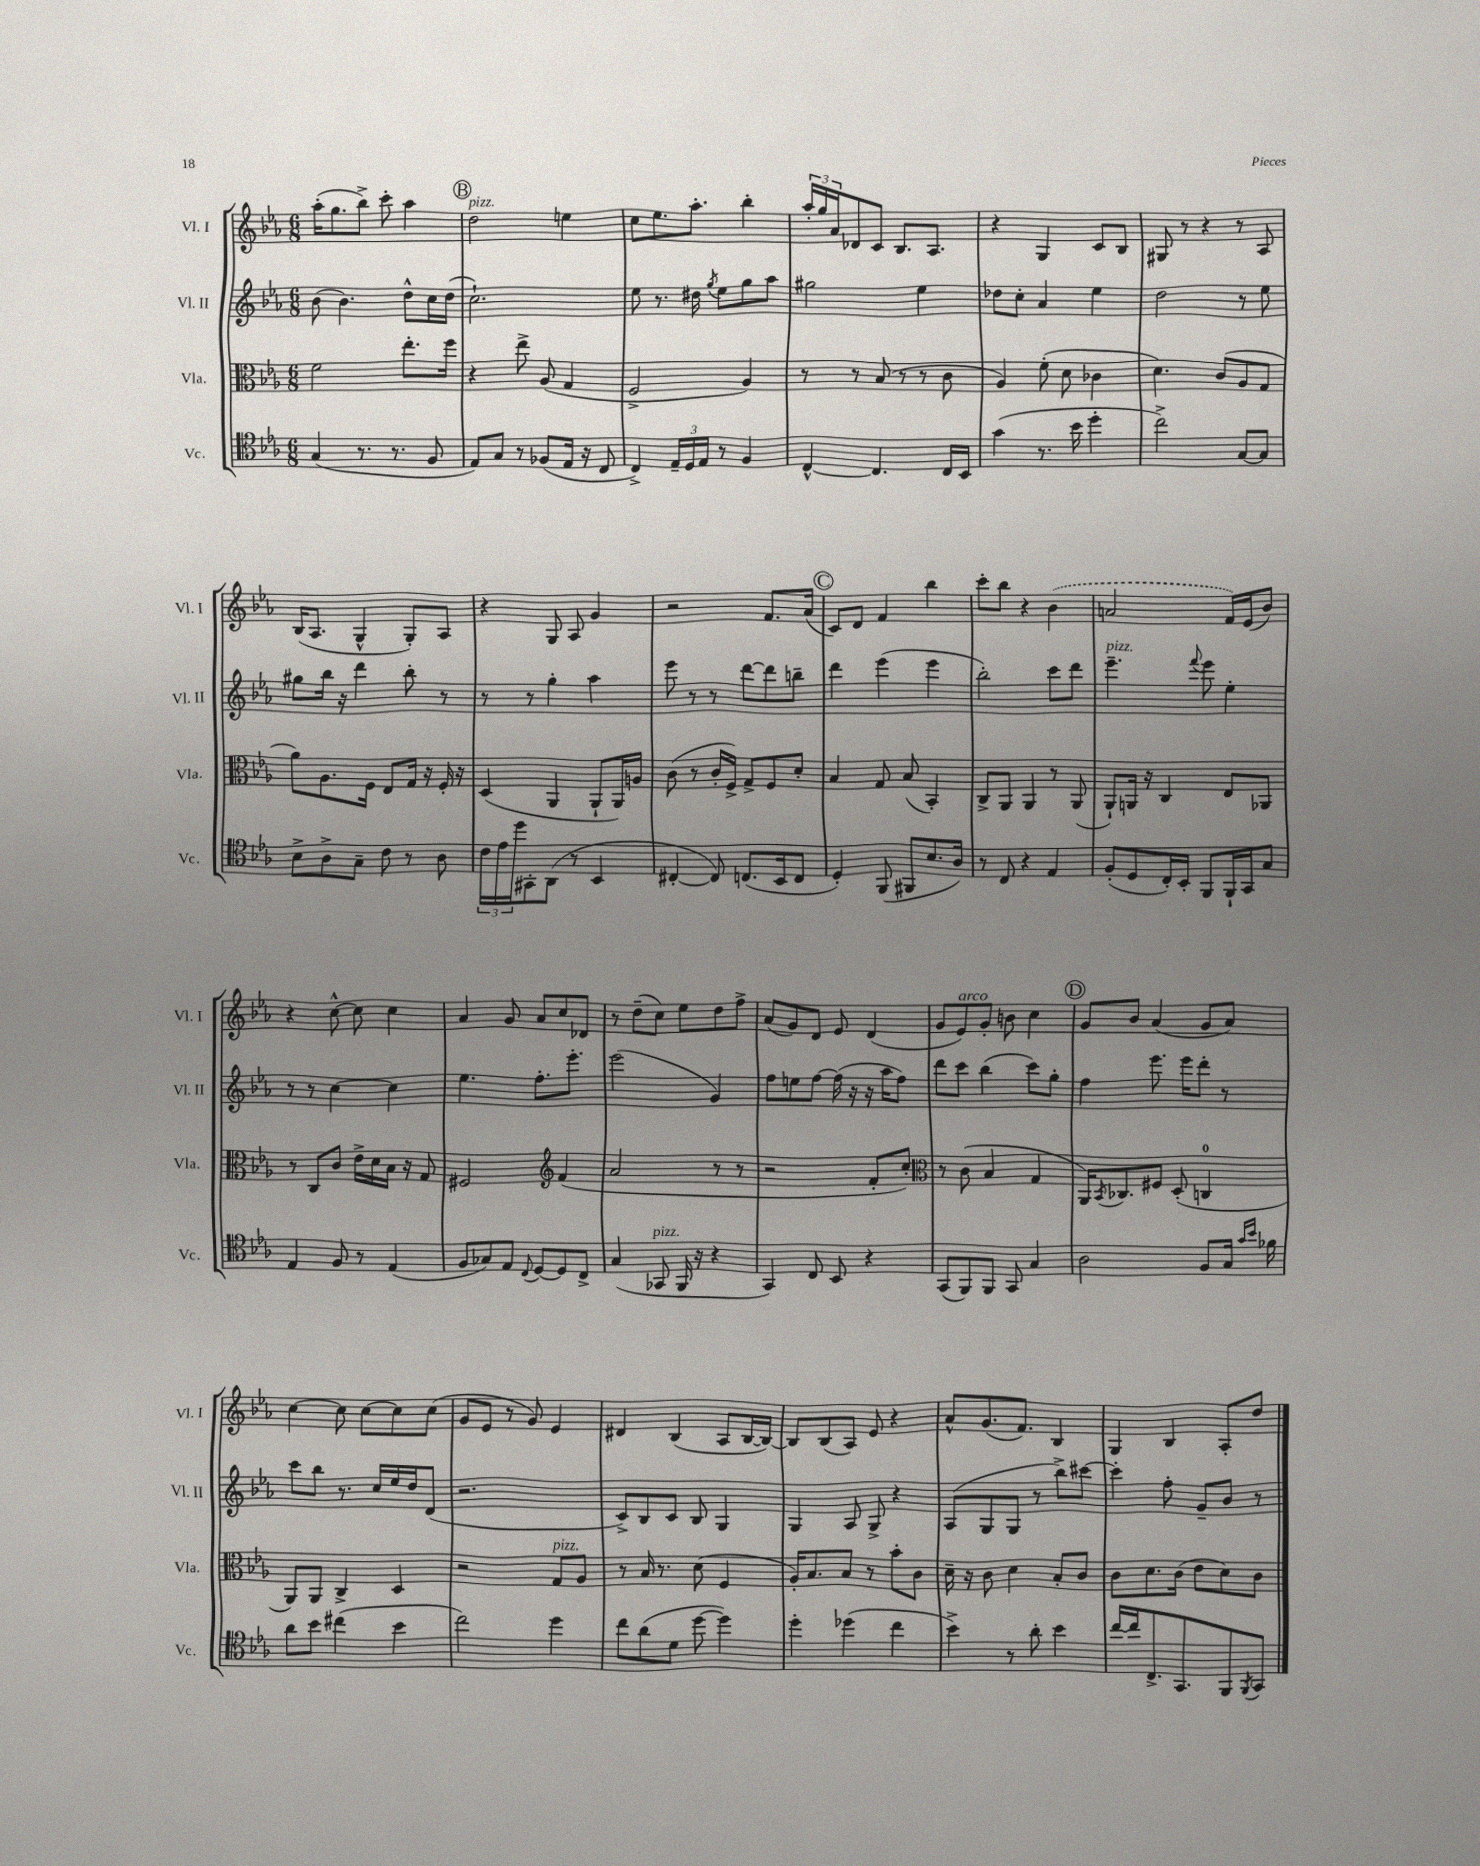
<<
\new StaffGroup <<
\new Staff = "s0" \with { instrumentName = "Vl. I" shortInstrumentName = "Vl. I" } {
    \clef treble \key ees \major \numericTimeSignature \time 6/8
    aes''16-.( g''8. bes''8->) c'''8-. aes''4 |
    \mark \markup { \circle "B" } d''2^\markup { \italic "pizz." } e''4 |
    c''8 ees''8. aes''8.-. bes''4-. |
    \tuplet 3/2 { aes''16-. g''16 aes'16 } des'8 c'8 bes8. aes8. |
    r4 g4 c'8 bes8 |
    gis8 r8 r4 r8 aes8 |
    bes16( aes8. g4-^ g8-.) aes8 |
    r4 g8 aes8 g'4 |
    r2 f'8. aes'16( |
    \mark \markup { \circle "C" } c'8) d'8 f'4 bes''4 |
    c'''8-. bes''8 r4 \once \slurDashed bes'4( |
    a'2 f'16) ees'16( bes'8) |
    r4 c''8~-^ c''8 c''4 |
    aes'4 g'8 aes'8 c''8 des'8 |
    r8 d''8--( c''8) ees''8 d''8 f''8-> |
    aes'8( g'8) d'8 ees'8 d'4( |
    g'8 ees'8^\markup { \italic "arco" }) g'8-. b'8 c''4 |
    \mark \markup { \circle "D" } g'8 bes'8 aes'4( g'8 aes'8) |
    c''4~ c''8 c''8~ c''8 c''8( |
    g'8 ees'8 r8 g'8) ees'4 |
    dis'4 bes4( aes8 bes16~ bes16~) |
    bes8 bes8( aes8) ees'8 r4 |
    aes'8-^ g'8.( f'8.) bes4 |
    g4 bes4 aes8-. d''8 \bar "|." |
}
\new Staff = "s1" \with { instrumentName = "Vl. II" shortInstrumentName = "Vl. II" } {
    \clef treble \key ees \major \numericTimeSignature \time 6/8
    bes'8( bes'4.) d''8-^ c''16 d''16( |
    \mark \markup { \circle "B" } c''2.-!) |
    ees''8 r8. dis''16 \acciaccatura { g''8 } ees''8 g''8 aes''8 |
    gis''2 ees''4 |
    des''8 c''8-. aes'4 ees''4 |
    d''2 r8 ees''8 |
    gis''8 bes''16 r16 d'''4 bes''8-. r8 |
    r8 r8 g''4-. aes''4 |
    ees'''8 r8 r8 d'''8~ d'''8 b''8-- |
    \mark \markup { \circle "C" } d'''4 ees'''4( ees'''4 |
    bes''2-.) c'''8 d'''8 |
    ees'''4.--^\markup { \italic "pizz." } \appoggiatura { f'''8 } ees'''8 ees''4-. |
    r8 r8 c''4~ c''4 |
    ees''4. f''8.-. ees'''8.-. |
    ees'''2( g'4) |
    f''8 e''8 f''8~ f''16( r16 r16 aes''16 f''8) |
    d'''8 c'''8 bes''4( c'''8) g''8-. |
    \mark \markup { \circle "D" } f''4 ees'''8. ees'''16 d'''8-. r8 |
    c'''8 bes''8 r8. c''16 ees''16 d''16 d'8( |
    r2. |
    c'8->) bes8 c'8 bes8 g4 |
    g4 aes8 g8-> r4 |
    aes8( g8 g8 r8 bes''8->) cis'''8~ |
    cis'''4-. f''8-. g'8-- bes'8 r8 \bar "|." |
}
\new Staff = "s2" \with { instrumentName = "Vla." shortInstrumentName = "Vla." } {
    \clef alto \key ees \major \numericTimeSignature \time 6/8
    f'2 ees''8.-. f''16 |
    \mark \markup { \circle "B" } r4 ees''8-> aes8( g4 |
    f2-> aes4) |
    r8 r8 bes8( r8 r8 c'8 |
    aes4) f'8-.( d'8 ces'4 |
    d'4.) c'8( aes8 g8 |
    aes'8) aes8. f16 ees8 g16 r16 f16-. r16 |
    d4( aes,4 aes,8-! aes,16) a16 |
    c'8( r8 c'16-. f16->) g8-> f8 d'8-. |
    \mark \markup { \circle "C" } bes4 g8 bes8( bes,4-.) |
    c8-> aes,8 aes,4 r8 aes,8( |
    aes,8-!) a,16 r16 c4 ees8 aes,8 |
    r8 c8 c'8 ees'16-> d'16 bes16 r16 g8 |
    fis2 \clef treble f'4( |
    aes'2 r8 r8 |
    r2 f'8-. c''8-.) |
    \clef alto r8 c'8( bes4 g4 |
    \mark \markup { \circle "D" } aes,16) \acciaccatura { bes,8 } ces8. fis8 d8-.( c4-0 |
    aes,8) aes,8 c4-> d4 |
    r2 g8^\markup { \italic "pizz." } aes8 |
    r8 bes16 r8. d'8( f4 |
    aes16-.) bes8. bes8 r8 bes'8-. c'8 |
    d'16-- r16 c'8 d'4 bes8-. c'8 |
    c'8 d'8. c'16( ees'8 d'8) c'8 \bar "|." |
}
\new Staff = "s3" \with { instrumentName = "Vc." shortInstrumentName = "Vc." } {
    \clef tenor \key ees \major \numericTimeSignature \time 6/8
    g4( r8. r8. f8 |
    \mark \markup { \circle "B" } ees8) g8 r8 fes8( ees16 r16 c8 |
    c4->) \tuplet 3/2 { ees16-- d16 ees16 } r8 f4 |
    c4~-^ c4. c16 bes,16 |
    g'4( r8. bes'16 d''4-. |
    c''2->) g8~ g8 |
    bes8-> aes8-> g8-- c'8 r8 aes8 |
    \tuplet 3/2 { c'16 ees'16 d''16 } gis,8-. aes,8( r8 bes,4 |
    cis4~-. cis8) c8.( bes,16 c8 |
    \mark \markup { \circle "C" } d4-.) f,8( fis,8 bes8. aes16) |
    r8 c8 r4 ees4 |
    f8-.( d8 c16-.) bes,16-. f,8 f,16-! g,16 g8 |
    ees4 f8 r8 ees4( |
    f8 ges8) ees8 \appoggiatura { c8 } d8~ d8 c8-> |
    g4( ges,8^\markup { \italic "pizz." } f,16 r16 r4 |
    g,4) c8 bes,8 r4 |
    g,8( f,8) f,8 g,8 g4 |
    \mark \markup { \circle "D" } aes2 f8 g16 \grace { g'16 bes'16 } fes'16 |
    aes'8 bes'8 cis''4( bes'4 |
    c''2) d''4 |
    c''8 aes'8( d'8 d''8~ d''4) |
    d''4-. des''4( c''4 |
    bes'4->) r8 aes'8-. bes'4 |
    c''16~ c''16 c8.-> g,8. f,8 \acciaccatura { f,8 } g,8 \bar "|." |
}
>>
>>
\layout { \context { \Score \remove "Bar_number_engraver" } }
